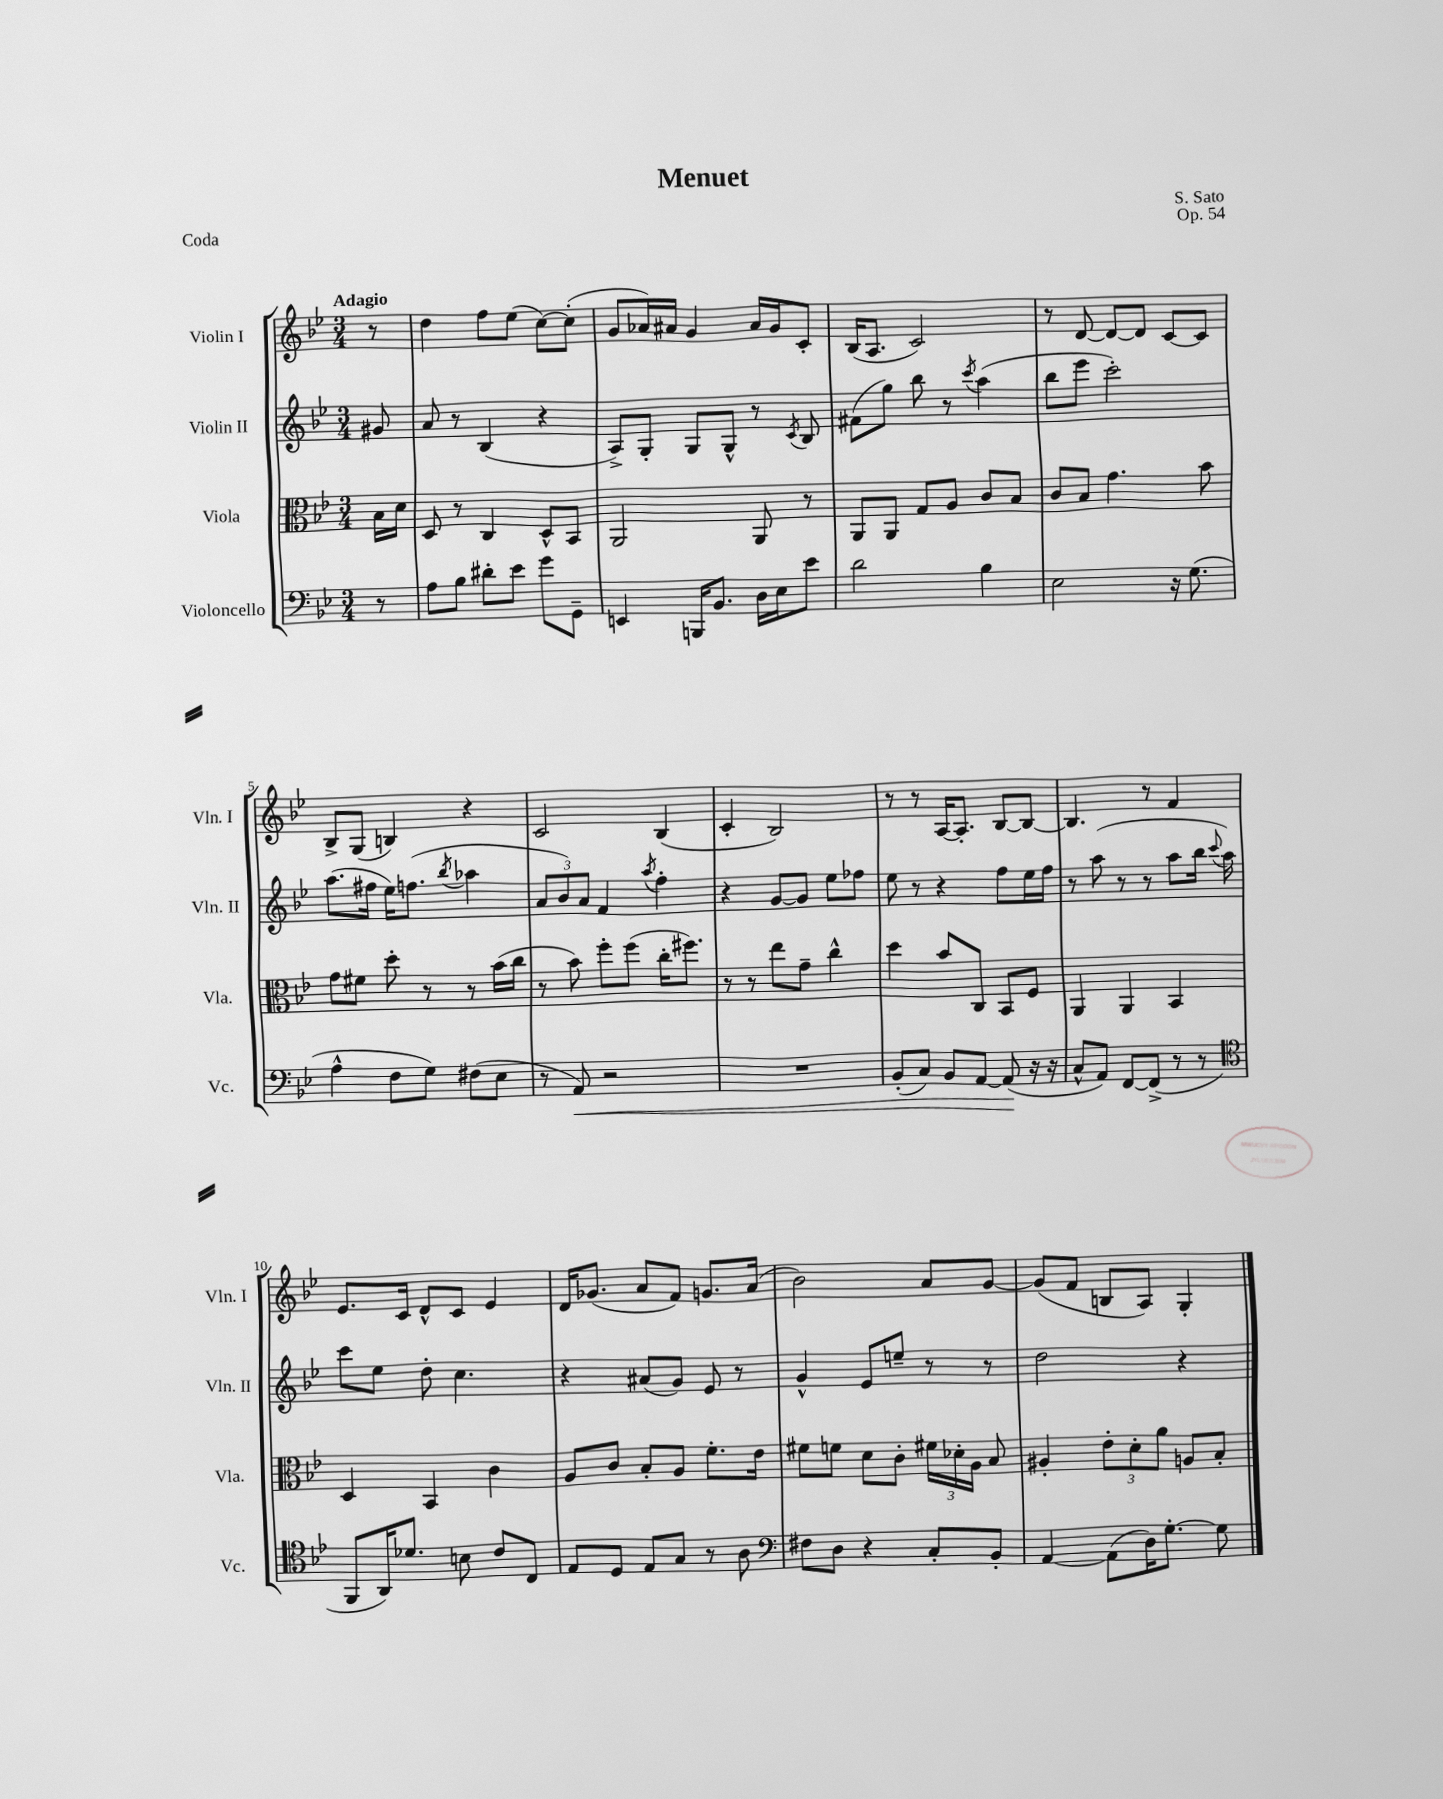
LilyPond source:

\header { title = "Menuet" composer = "S. Sato" opus = "Op. 54" piece = "Coda" }
<<
\new StaffGroup <<
\new Staff = "s0" \with { instrumentName = "Violin I" shortInstrumentName = "Vln. I" } {
    \clef treble \key bes \major \numericTimeSignature \time 3/4 \partial 8 \tempo "Adagio"
    \autoBeamOff r8 |
    d''4 f''8[ ees''8]( c''8[~) c''8]-.( |
    g'8[ aes'16) ais'16] g'4 ais'16[ g'16 c'8]-. |
    bes16[( a8.] c'2) |
    r8 d'8~ d'8[~ d'8] c'8[~ c'8] |
    bes8[-> g8]( b4) r4 |
    c'2 bes4( |
    c'4-. bes2) |
    r8 r8 a16[~ a8.]-. bes8[~ bes8]~ |
    bes4. r8 f'4 |
    ees'8.[ c'16] d'8[-^ c'8] ees'4 |
    d'16[ ges'8.]( a'8[ f'8]) g'8.[ a'16]( |
    bes'2) a'8[ g'8]~ |
    g'8[( f'8] b8[ a8]) g4-. \bar "|." |
}
\new Staff = "s1" \with { instrumentName = "Violin II" shortInstrumentName = "Vln. II" } {
    \clef treble \key bes \major \numericTimeSignature \time 3/4 \partial 8
    \autoBeamOff gis'8 |
    a'8 r8 bes4( r4 |
    a8[->) g8]-. g8[ g8]-^ r8 \acciaccatura { c'8 } bes8 |
    fis'8[( g''8]) bes''8 r8 \acciaccatura { c'''8 } a''4( |
    bes''8[ ees'''8] c'''2-.) |
    a''8.[( fis''16] ees''16[) f''8.]( \acciaccatura { bes''8 } aes''4 |
    \tuplet 3/2 { a'8[ bes'8) a'8] } f'4 \acciaccatura { a''8 } f''4-. |
    r4 g'8[~ g'8] ees''8[ fes''8] |
    ees''8 r8 r4 f''8[ ees''16 f''16] |
    r8 a''8( r8 r8 a''8[ bes''16] \appoggiatura { c'''8 } a''16) |
    c'''8[ ees''8] d''8-. c''4. |
    r4 ais'8[( g'8]) ees'8 r8 |
    g'4-^ ees'8[ e''8]-- r8 r8 |
    d''2 r4 \bar "|." |
}
\new Staff = "s2" \with { instrumentName = "Viola" shortInstrumentName = "Vla." } {
    \clef alto \key bes \major \numericTimeSignature \time 3/4 \partial 8
    \autoBeamOff bes16[ d'16] |
    d8 r8 c4 d8[-^ bes,8] |
    a,2 a,8 r8 |
    a,8[ a,8] g8[ a8] c'8[ bes8] |
    c'8[ bes8] g'4. bes'8 |
    g'8[ fis'8] d''8-. r8 r8 bes'16[( c''16] |
    r8 bes'8) f''8[-. f''8]( c''16[-. fis''8.]) |
    r8 r8 ees''8[ g'8]-- c''4-^ |
    d''4 bes'8[ c8] bes,8[ f8] |
    a,4 a,4 bes,4 |
    d4 bes,4 c'4 |
    a8[ c'8] bes8[-. a8] f'8.[-. ees'16] |
    fis'8[ f'8] d'8[ c'8]-. \tuplet 3/2 { fis'16[ des'16-. a16] } bes8 |
    ais4-. \tuplet 3/2 { ees'8[-. d'8-. a'8] } a8[ bes8]-. \bar "|." |
}
\new Staff = "s3" \with { instrumentName = "Violoncello" shortInstrumentName = "Vc." } {
    \clef bass \key bes \major \numericTimeSignature \time 3/4 \partial 8
    \autoBeamOff r8 |
    a8[ bes8] dis'8[-. ees'8] g'8[ g,8]-- |
    e,4 b,,16[ bes,8.] d16[ ees16 ees'8] |
    d'2 bes4 |
    ees2 r16 g8.( |
    a4-^ f8[ g8]) fis8[( ees8] |
    r8 a,8\<) r2 |
    R2. |
    bes,8[-.( c8]) bes,8[ a,8]~ a,8\!( r16 r16 |
    c8[-^ a,8]) f,8[~ f,8]->( r8 r8 |
    \clef tenor f,8[ a,16) des'8.] b8 c'8[ c8] |
    ees8[ d8] ees8[ g8] r8 a8 |
    \clef bass fis8[ d8] r4 c8[-. bes,8]-. |
    a,4~ a,8[( d16) g8.]~-. g8 \bar "|." |
}
>>
>>
